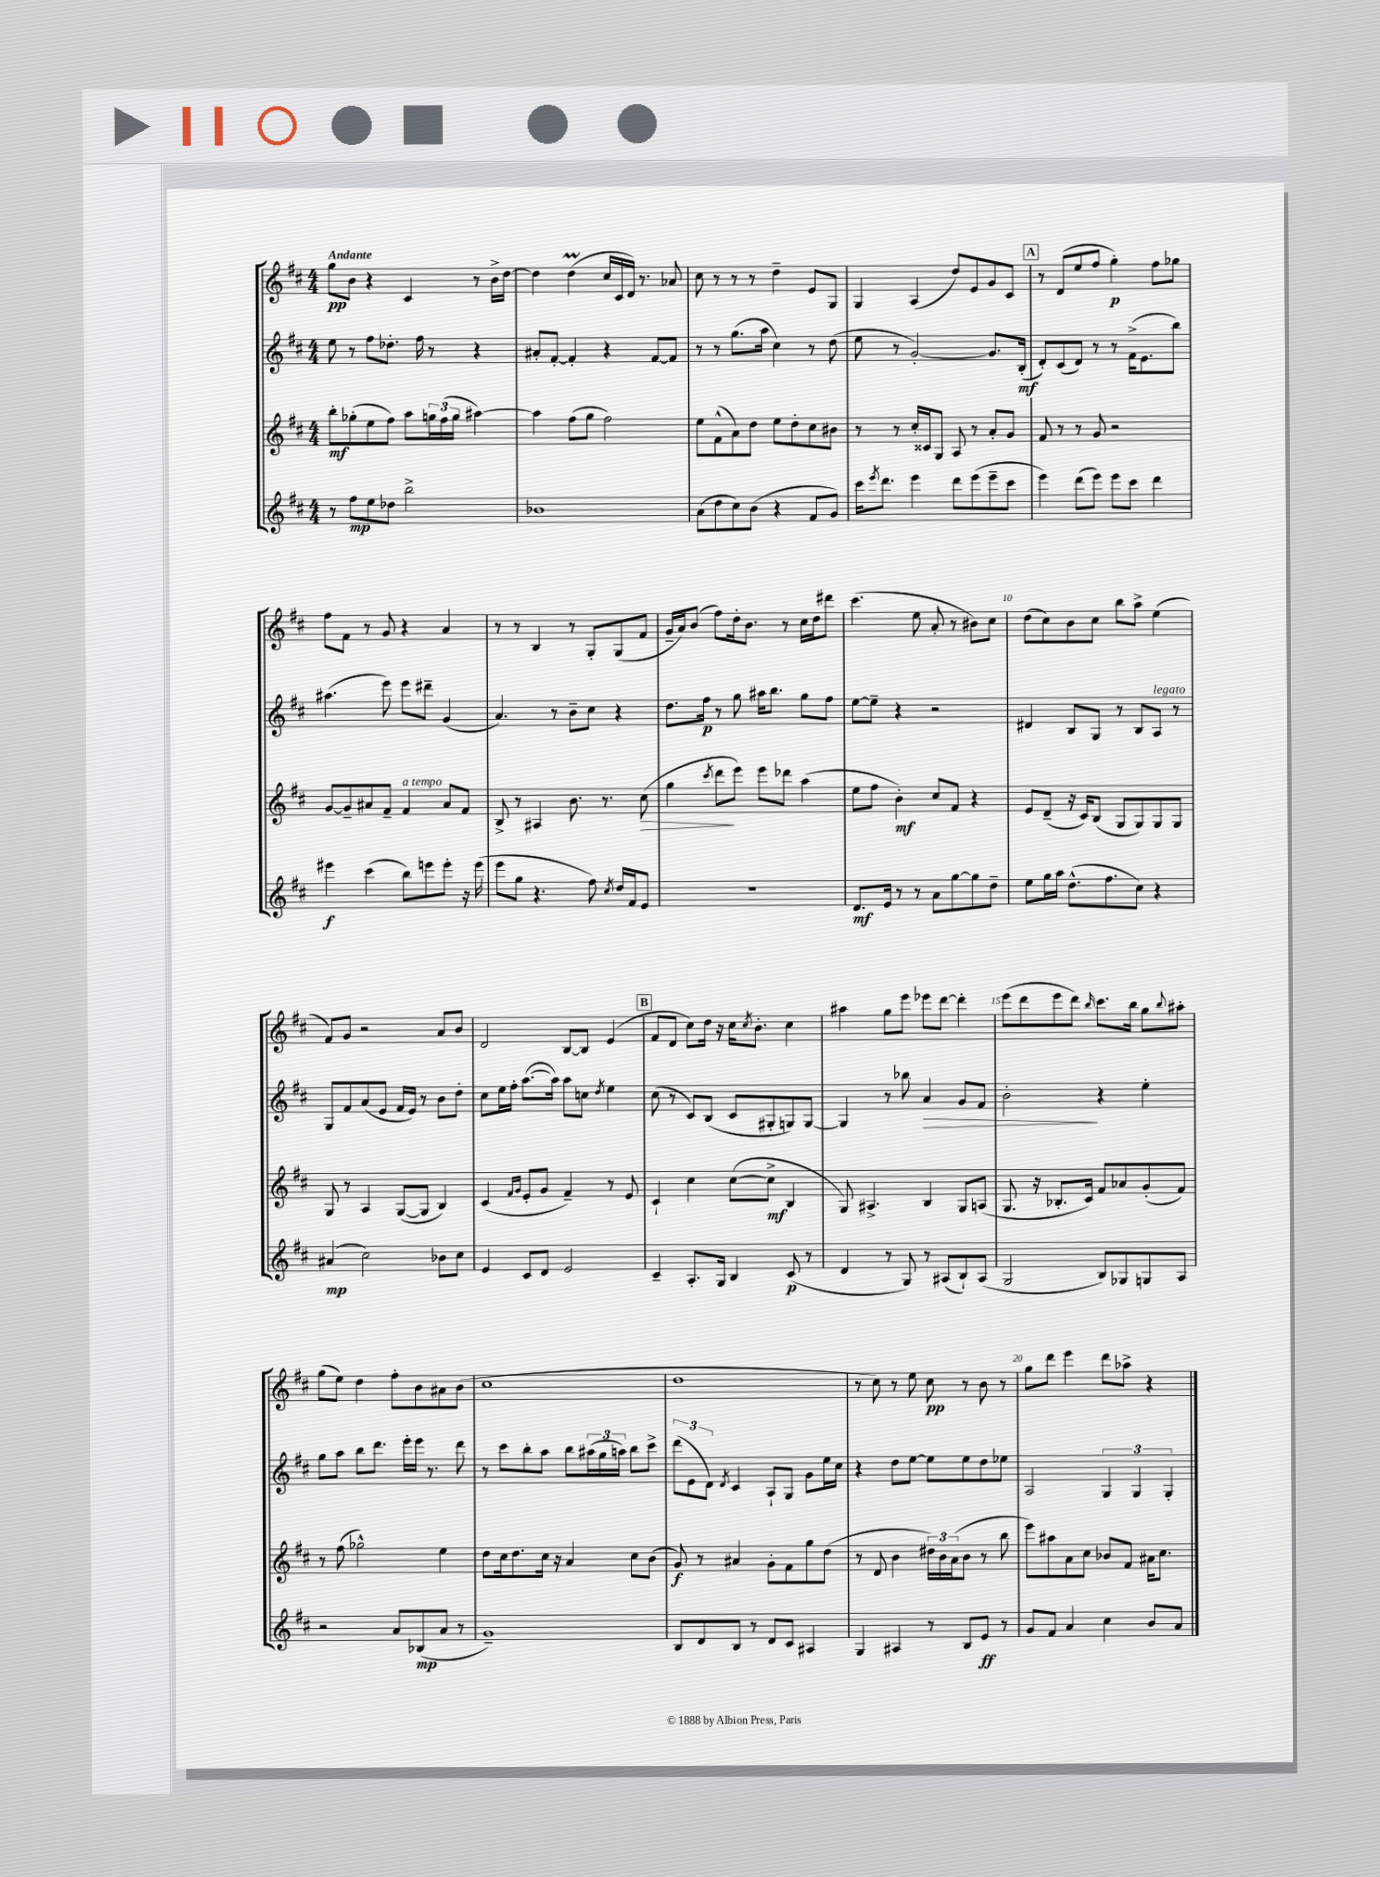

**kern	**kern	**kern	**kern
*staff4	*staff3	*staff2	*staff1
*clefG2	*clefG2	*clefG2	*clefG2
*k[f#c#]	*k[f#c#]	*k[f#c#]	*k[f#c#]
*M4/4	*M4/4	*M4/4	*M4/4
8r	8bb'	8ee	8gg
8ff#	(8gg-'	8r	8b
8ee	8ee	8ff#	4r
8dd-	8ff#)	8.dd-'	.
2bb^	8aa	.	4c#
.	.	16ff#	.
.	24gg	8r	.
.	(24ff#	.	.
.	24gg	.	.
.	[4aa#)	4r	8r
.	.	.	16b^
.	.	.	[16dd
=	=	=	=
1b-	4aa#]	8a#'	4dd]
.	.	[8f#'	.
.	(8ff#	4f#']	(4dd
.	8gg	.	.
.	2ff#)	4r	16cc#
.	.	.	16c#
.	.	.	16d)
.	.	.	8.r
.	.	[8f#	.
.	.	8f#]	8a-
=	=	=	=
(8a	8ee	8r	8cc#
8dd	(8f#^^	8r	8r
8cc#)	8a)	(8.gg	8r
(8b	8dd	.	8r
.	.	16aa	.
4r	8ee	4cc#)	4dd~
.	8dd'	.	.
8f#	8cc#	8r	8e
8g)	8b#	(8dd	8G
=	=	=	=
16ccc#	8r	8ee	4G
8qeee	.	.	.
8.ddd	.	.	.
.	8r	8r	.
4eee	16cc#'	[2g')	(4A
.	16c##	.	.
.	8G	.	.
8ddd	8A	.	8dd)
(8eee	8r	.	8e
8eee~	8a'	8.g]	8g
8ccc#	8g	.	8c#
.	.	(16B'	.
=	=	=	=
4eee)	8f#	8d')	8r
.	8r	(8c#	(8d
(8ddd	8r	8d)	8ee
8eee)	8g	8r	8ff#
8eee	2r	8r	4gg')
8ccc#	.	(16f#^	.
.	.	8.e	.
4ddd	.	.	8ff#
.	.	8bb)	8gg-
=	=	=	=
4eee#	[8g	(4.aa#	8ff#
.	8g~]	.	8f#
(4ccc#	8a#	.	8r
.	8f#~	8eee)	8g
8bb)	4f#	8eee	4r
8eee	.	8ddd#~	.
8eee'	8a#	(4g	4a
16r	8f#	.	.
(16eee	.	.	.
=	=	=	=
8eee	8B^	4.a)	8r
8gg	8r	.	8r
4.r	4A#	.	4B
.	.	8r	.
.	8.b	8b~	8r
8ff#)	.	8cc#	8G'
.	8.r	.	.
8qcc#	.	.	.
16dd	.	4r	(8G
16f#	.	.	.
8e	(8cc#	.	8f#
=	=	=	=
1r	4gg	8.dd	16g~
.	.	.	16a)
.	.	.	(8b
.	.	16ff#	.
.	8qccc#	.	.
.	8ddd	8r	8ff#)
.	8eee)	8gg	16dd'
.	.	.	8.b
.	8eee	16aa#	.
.	.	8.bb	.
.	8ddd-	.	8r
.	(4aa	8gg	16cc#
.	.	.	16dd
.	.	8ff#	8ddd#
=	=	=	=
8.d	8ee	[8ee	(4.ccc#
.	8ff#	8ee~]	.
16e	.	.	.
8r	4b')	4r	.
8r	.	.	8ee
8a	8cc#	2r	8a'
[8gg	8f#	.	8r
8gg]	4r	.	8b#)
8dd~	.	.	8cc#
=	=	=	=
8ee	8e	4d#	(8dd
16gg	(8d~	.	8cc#)
16aa	.	.	.
(8.dd^^	16r	8B	8b
.	16c#)	.	.
.	(8B	8G	8cc#
8.ff#	.	.	.
.	8G	8r	8bb
8cc#)	8G)	8B	8aa^
4r	8G	8A	(4ee
.	8G	8r	.
=	=	=	=
(4a#	8G	8G	8f#)
.	8r	8f#	8g
2cc#)	4A	(8a	2r
.	.	8e	.
.	([8G	16f#	.
.	.	16e)	.
.	8G]	8r	.
8b-	4B)	8b	8a
8cc#	.	8dd'	8b
=	=	=	=
4e	(4c#	8cc#	2d
.	.	16ee	.
.	.	16ff#'	.
.	16qqf#	.	.
.	16qqg	.	.
8c#	8e'	([8.aa	.
8d	8g	.	.
.	.	16aa])	.
2e	4f#~)	8aa	[8B
.	.	8cc	8B]
.	.	8qdd	.
.	8r	4ee	(4e
.	8e	.	.
=	=	=	=
4c#~	4c#`	(8cc#	8f#
.	.	8r	8d
8.A'	4cc#	8c#)	8cc#)
.	.	(8B	16dd
16G	.	.	16r
4B	([8cc#	8c#	16cc#
.	.	.	8qcc#
.	.	.	8.b'
.	8cc#^]	8G#'	.
(8c#	4B	8G)	4cc#
8r	.	[8G	.
=	=	=	=
4d	8G)	4G]	4aa#
.	4.A#^	.	.
8r	.	8r	8gg
8G)	.	8bb-	8eee
8r	4B	4a	8eee-
(8A#	.	.	[8ddd
8B`)	8G	8g	4ddd']
(8A#	(8A	8f#	.
=	=	=	=
2G	8.G	2b'	(8eee
.	.	.	8ddd
.	16r	.	.
.	8.B-'	.	8eee
.	.	.	8ddd)
.	16c#)	.	.
.	.	.	16qqbb
8B)	8f#	4r	8.ccc#
8G-	8a-	.	.
.	.	.	16bb
8G	(8g'	4ee'	8gg
.	.	.	8qqbb
8A	8f#)	.	8aa#'
=	=	=	=
2r	8r	8gg	(8gg
.	(8ff#	8aa	8ee)
.	2gg-^^)	8bb	4dd
.	.	8.ddd	.
8a	.	.	8ff#'
.	.	16eee'	.
(8B-	.	16eee	8b
.	.	8.r	.
8a	4ee	.	8a#
8r	.	8ddd	(8b
=	=	=	=
1g~)	8dd	8r	1cc#
.	16cc#	8ccc#	.
.	8.dd	.	.
.	.	8bb'	.
.	16cc#	8aa	.
.	16r	.	.
.	4a	8bb	.
.	.	(24aa#	.
.	.	24gg	.
.	.	24aa)	.
.	8cc#	8bb	.
.	(8b	8ccc#^	.
=	=	=	=
8B	8g)	(12ddd	1dd
.	.	12e	.
8d	8r	.	.
.	.	12d)	.
.	.	8qd	.
8B	4a#	4c#	.
8r	.	.	.
8d	8g'	8A`	.
8c#	8f#	8G	.
4A#	8gg	8g	.
.	(8dd	16ee	.
.	.	16cc#	.
=	=	=	=
4G	8r	4r	8r
.	8d	.	8cc#)
4A#	4b	8dd	8r
.	.	[8ee	8ee
8r	24dd#)	8ee]	8cc#
.	24b	.	.
.	(24a	.	.
8B	8b	8ee	8r
8e	8r	8dd	8b
8r	8bb	8ee-	8r
=	=	=	=
8g	8eee)	2A	8gg
8f#	8aa#	.	8ddd
4a	8a	.	4eee
.	8cc#	.	.
4cc#	8b-	6G	8ddd
.	8f#	.	8aa-^
.	.	6G	.
8b	16a#	.	4r
.	8.cc#	.	.
.	.	6G'	.
8a	.	.	.
==	==	==	==
*-	*-	*-	*-
